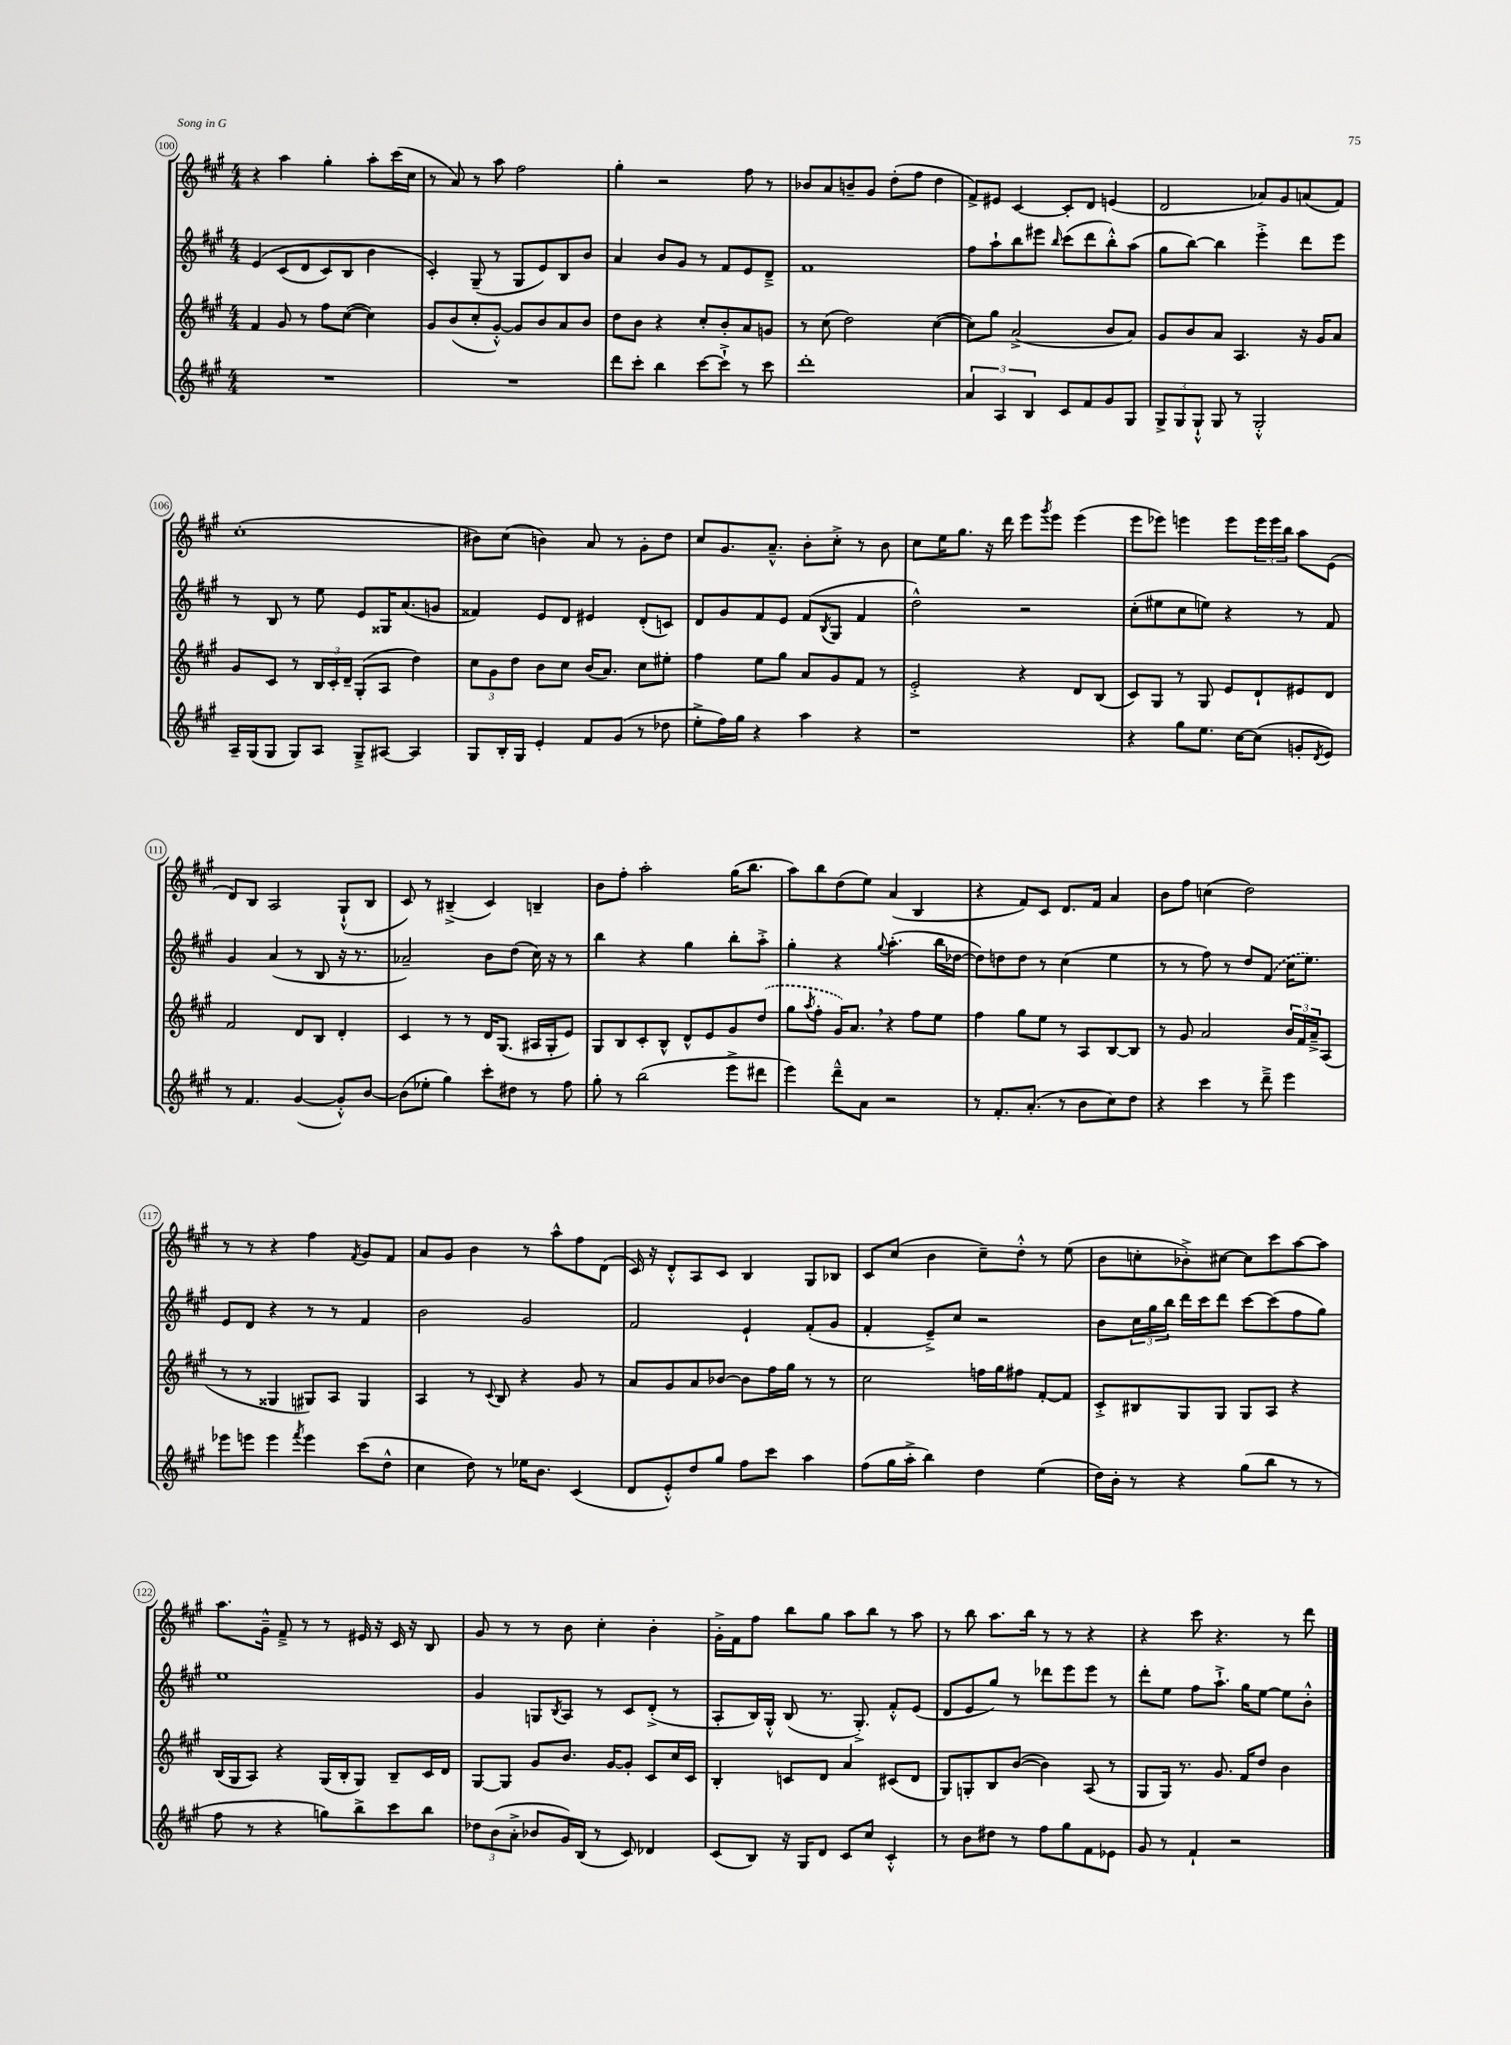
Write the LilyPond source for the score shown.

<<
\new StaffGroup <<
\new Staff = "s0" {
    \clef treble \key a \major \numericTimeSignature \time 4/4
    r4 a''4 gis''4-. a''8-. cis'''16( cis''16 |
    r8 a'8) r8 a''8 fis''2 |
    gis''4-. r2 fis''8 r8 |
    bes'8 a'8 b'8-- gis'8 d''8-.( fis''8 d''4 |
    fis'8->) eis'8 cis'4~ cis'8-. d'8 e'4( |
    d'2 aes'8) gis'8 a'8( fis'8) |
    cis''1-.( |
    bis'8) cis''8( b'4) a'8 r8 gis'8-. d''8 |
    cis''8 gis'8. a'8.---^ b'8-. cis''8-.-> r8 b'8 |
    cis''8 e''16 gis''8. r16 d'''16 e'''8 \acciaccatura { gis'''8 } e'''8 e'''4( |
    e'''8 ees'''8) e'''4 e'''8 \tuplet 3/2 { e'''16 e'''16 b''16 } a''8 e'8( |
    d'8) b8 a2 gis8-!-^( b8 |
    cis'8) r8 bis4--->( cis'4) b4-- |
    b'8 fis''8-. a''2-. gis''16( b''8. |
    a''8) b''8 d''8( e''8) a'4( b4 |
    r4 fis'8) cis'8 d'8. fis'16 a'4 |
    b'8 fis''8 c''4( d''2) |
    r8 r8 r4 fis''4 \acciaccatura { fis'8 } gis'8 fis'8 |
    a'8 gis'8 b'4 r8 a''8-^ fis''8 d'8( |
    cis'16) r16 d'8-.-^ a8 cis'8 b4 gis8 bes8 |
    cis'8 cis''8( b'4 cis''8--) d''8-.-^ r8 e''8( |
    b'8 c''8-. bes'8-.->) cis''8~ cis''8 cis'''8 a''8~ a''8 |
    a''8. gis'16---^ fis'8---> r8 r8 eis'16 r16 cis'16 r16 b8 |
    gis'8 r8 r8 b'8 cis''4-. b'4-. |
    gis'16-.-> fis'16 fis''8 b''8 gis''8 a''8 b''8 r8 a''8 |
    r8 b''8 a''8. b''16 r8 r8 r4 |
    r4 cis'''8 r4. r8 d'''8 \bar "|." |
}
\new Staff = "s1" {
    \clef treble \key a \major \numericTimeSignature \time 4/4
    e'4\( cis'8( d'8 cis'8) b8 b'4 |
    cis'4-.\) gis8--( r8 gis8 e'8) b8 b'8 |
    a'4 b'8 gis'8 r8 fis'8 e'8 d'8---> |
    fis'1 |
    fis''8 a''8-! b''8 eis'''8 \grace { b''16 } cis'''8( d'''8 b''8-.-^) a''8( |
    gis''8 b''8~) b''4 e'''4-.-> d'''8 e'''8 |
    r8 b8 r8 e''8 e'8 gisis16 a'8.( g'8 |
    fisis'4) e'8 d'8 eis'4 d'8-.( c'8) |
    d'8 gis'8 fis'8 e'8 fis'8( \acciaccatura { b8 } gis8 fis'4 |
    d''2-^) r2 |
    cis''8-.( eis''8 cis''8 e''8) r4 r8 fis'8 |
    gis'4 a'4( r8 b8 r16 r8. |
    aes'2--) b'8 d''8( cis''16) r16 r8 |
    b''4 r4 gis''4 b''8-. a''8-.-> |
    gis''4-. r4 \appoggiatura { gis''8 } a''4.-.( b''16 des''16~ |
    des''8) d''8 d''8 r8 cis''4( e''4 |
    r8 r8 fis''8) r8 d''8 \once \slurDashed fis'8( cis''16 e''8.) |
    e'8 d'8 r4 r8 r8 fis'4 |
    b'2 gis'2 |
    fis'2 e'4-! fis'8-.( gis'8 |
    fis'4-. e'8--->) cis''8 r2 |
    b'8 \tuplet 3/2 { cis''16 gis''16 b''16 } d'''16 cis'''16 d'''8 cis'''8~ cis'''8( fis''8 gis''8) |
    e''1 |
    gis'4 g8 \acciaccatura { b8 } a8 r8 cis'8 d'8-.->( r8 |
    a8-. b16) gis16-.-^ b8( r8. gis8.-.->) fis'8-.-^ e'8( |
    d'8 e'8 gis''8) r8 des'''8 e'''8 e'''8 r8 |
    d'''8-. e''8 fis''8 a''8.-!-> gis''16 e''8~ e''8 b'8-.-^ \bar "|." |
}
\new Staff = "s2" {
    \clef treble \key a \major \numericTimeSignature \time 4/4
    fis'4 gis'8 r8 fis''8 cis''8~( cis''4) |
    gis'8 b'8( cis''8-. gis'8~-.-^) gis'8 b'8 a'8 b'8 |
    d''8 b'8 r4 cis''8-. b'8-. a'8 g'8 |
    r8 cis''8( d''2) cis''4~( |
    cis''8) gis''8 a'2->( b'8 a'8) |
    gis'8 b'8 a'8 a4. r16 gis'16 a'8 |
    gis'8 cis'8 r8 \tuplet 3/2 { b16 cis'16-. d'16-- } gis8-.( a8 d''4) |
    \tuplet 3/2 { cis''8 gis'8 d''8 } b'8 cis''8 b'16( a'8.) cis''8 eis''8-. |
    fis''4 e''8 gis''8 a'8 gis'8 fis'8 r8 |
    e'2-.-> r4 d'8 b8( |
    cis'8) gis8 r8 gis8 e'8 d'8-! eis'8 d'8 |
    fis'2 d'8 b8 d'4-. |
    cis'4 r8 r8 d'16 gis8.( ais16 gis16-. e'8) |
    gis8 b8 cis'8-. b8-^ d'8-^ e'8 gis'8 \once \slurDashed d''8( |
    gis''8 \acciaccatura { a''8 } fis''8-. gis'16) a'8. \breathe r4 fis''8 e''8 |
    fis''4 gis''8 e''8 r8 a8 b8~ b8 |
    r8 gis'8 a'2 \tuplet 3/2 { b'16 fis'16 a'16---> } a8( |
    r8 r8 gisis4 gis8) a8 gis4 |
    a4 r8 \appoggiatura { cis'8 } b8 r4 gis'8 r8 |
    a'8 gis'8 a'8 bes'8~ bes'8 fis''16 gis''16 r8 r8 |
    cis''2 f''16 gis''16 fis''8 fis'8~-. fis'8 |
    cis'8-.-> bis8 gis8 gis8 gis8 a8 r4 |
    b16( gis16 a8) r4 gis16( b16-. gis8) b8-- cis'16 d'16 |
    gis8~ gis8 gis'8 b'8. gis'16~ gis'8-. cis'8 cis''16 cis'16 |
    b4-. c'8 d'8 a'4 cis'8( d'8 |
    gis8) g8-. b8 b'8~( b'4) a8( r8 |
    gis8 gis16) r8. gis'8. fis'16 d''8 b'4 \bar "|." |
}
\new Staff = "s3" {
    \clef treble \key a \major \numericTimeSignature \time 4/4
    R1 |
    R1 |
    d'''8 cis'''8-. b''4 cis'''8~ cis'''8-!-> r8 cis'''8 |
    d'''1-. |
    \tuplet 3/2 { a'4 a4 b4 } cis'8 fis'8 gis'8 gis8 |
    \tuplet 3/2 { gis8-> gis8 gis8-!-^ } gis8 r8 gis2-.-^ |
    a16-- gis16( gis8 gis8) a8 gis8---> ais8~ ais4 |
    gis8 b16-. gis16 e'4-. fis'8 gis'8( r8 des''8 |
    e''8-.-> fis''16) gis''16 r4 a''4 r4 |
    r1 |
    r4 gis''8 e''8. cis''16~ cis''8( g'8-. \acciaccatura { d'8 } e'8) |
    r8 fis'4. gis'4~( gis'8-.-^) b'8~ |
    b'8( ees''8-. gis''4) cis'''8-. dis''8 r8 fis''8 |
    gis''8-. r8 b''2( e'''8-> dis'''8 |
    e'''4) d'''8---^ a'8 r2 |
    r8 fis'8.-. a'8.-.( r8 b'8 cis''8) d''8 |
    r4 cis'''4 r8 d'''8---> e'''4 |
    ees'''8 e'''8 e'''4 \acciaccatura { fis'''8 } e'''4 cis'''8( d''8-^ |
    cis''4 d''8) r8 ees''16 b'8. cis'4( |
    d'8 e'8-.-^) d''8 gis''8 fis''8 cis'''8 a''4 |
    fis''8( gis''16 a''16-.-> b''4) d''4 e''4( |
    d''16) b'16-. r8 r4 gis''8( b''8 r8 r8 |
    fis''8 r8 r4 g''8) b''8-> cis'''8 b''8 |
    \tuplet 3/2 { des''8 b'8( a'8-.-> } bes'8 gis'16) b16( r8 cis'8) des'4 |
    cis'8( b8) r16 gis16 d'8 cis'8 cis''8 cis'4-.-^ |
    r8 b'8 dis''8 r8 fis''8 gis''8 fis'8 ees'8 |
    gis'8 r8 fis'4-! r2 \bar "|." |
}
>>
>>
\layout { \context { \Score currentBarNumber = #100 \override BarNumber.stencil = #(make-stencil-circler 0.1 0.3 ly:text-interface::print) } }
